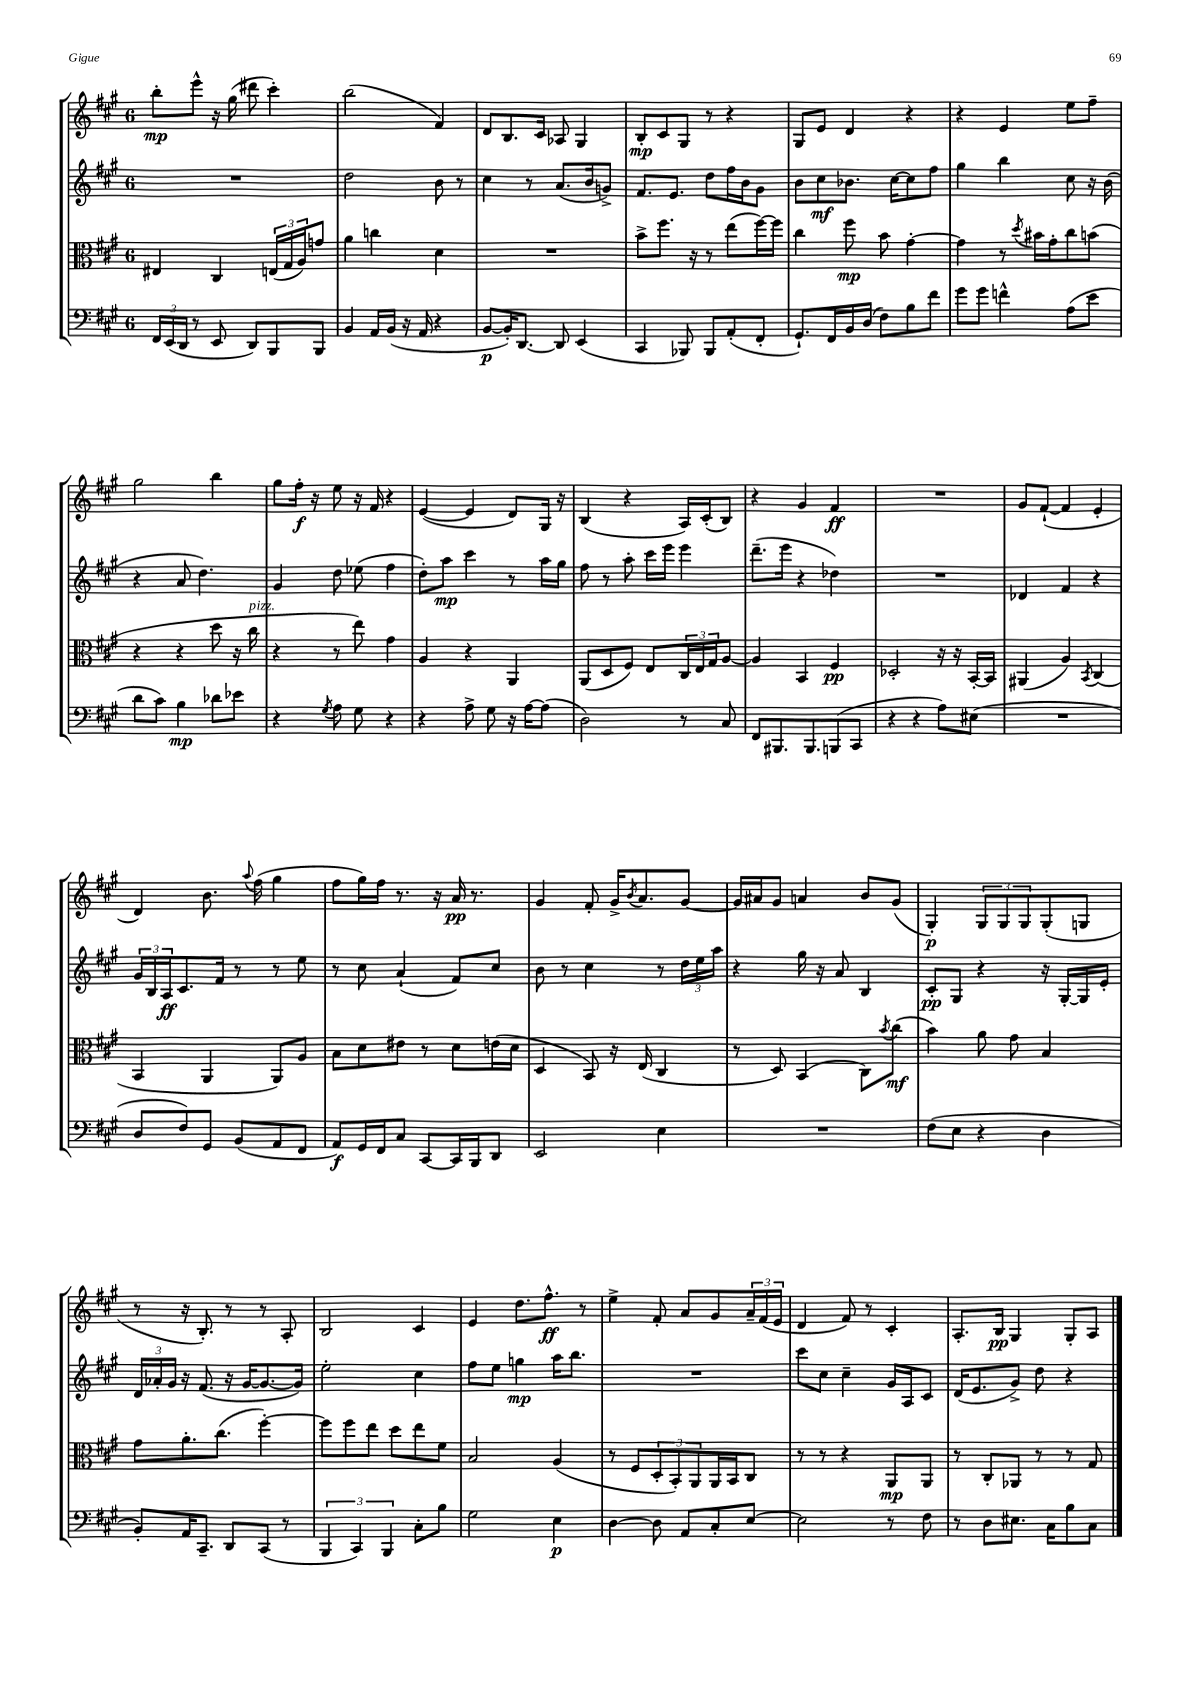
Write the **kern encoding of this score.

**kern	**dynam	**kern	**dynam	**kern	**dynam	**kern	**dynam
*part4	*part4	*part3	*part3	*part2	*part2	*part1	*part1
*staff4	*staff4	*staff3	*staff3	*staff2	*staff2	*staff1	*staff1
*clefF4	*	*clefC3	*	*clefG2	*	*clefG2	*
*k[f#c#g#]	*	*k[f#c#g#]	*	*k[f#c#g#]	*	*k[f#c#g#]	*
*M6/8	*	*M6/8	*	*M6/8	*	*M6/8	*
=61	=61	=61	=61	=61	=61	=61	=61
24FF#/LL	.	4E#X/	.	2.r	.	8bb'\L	mp
(24EE/	.	.	.	.	.	.	.
24DD/JJ	.	.	.	.	.	.	.
8r	.	.	.	.	.	8eee^^\J	.
8EE/	.	4C#/	.	.	.	16r	.
.	.	.	.	.	.	(16gg#\	.
8DD/L)	.	.	.	.	.	8ddd#X\	.
8BBB/	.	(24En/LL	.	.	.	4ccc#'\)	.
.	.	24G#/	.	.	.	.	.
.	.	24A/J)	.	.	.	.	.
8BBB/J	.	8gn/J	.	.	.	.	.
=62	=62	=62	=62	=62	=62	=62	=62
4BB/	.	4a\	.	2dd\	.	(2bb\	.
16AA/LL	.	4ccn\	.	.	.	.	.
(16BB/JJ	.	.	.	.	.	.	.
16r	.	.	.	.	.	.	.
16AA/	.	.	.	.	.	.	.
4r	.	4d\	.	8b\	.	4f#/)	.
.	.	.	.	8r	.	.	.
=63	=63	=63	=63	=63	=63	=63	=63
[8BB/L	p	2.r	.	4cc#\	.	8d/L	.
16BB'/K])	.	.	.	.	.	8.B/	.
[8.DD/J	.	.	.	.	.	.	.
.	.	.	.	8r	.	.	.
.	.	.	.	.	.	16c#/Jk	.
8DD/]	.	.	.	(8.a/L	.	8A-X/	.
(4EE/	.	.	.	.	.	4G#/	.
.	.	.	.	16b/k	.	.	.
.	.	.	.	8gn^/J)	.	.	.
=64	=64	=64	=64	=64	=64	=64	=64
4CC#/	.	8b^\L	.	8.f#/L	.	8B'/L	mp
.	.	8.ff#\J	.	.	.	8c#/	.
.	.	.	.	8.e/J	.	.	.
8BBB-X/)	.	.	.	.	.	8G#/J	.
.	.	16r	.	.	.	.	.
8BBB-/L	.	8r	.	8dd\L	.	8r	.
(8AA'/	.	(8ee\L	.	16ff#\L	.	4r	.
.	.	.	.	16b\J	.	.	.
8FF#'/J	.	[16ff#\L)	.	8g#\J	.	.	.
.	.	16ff#\JJ]	.	.	.	.	.
=65	=65	=65	=65	=65	=65	=65	=65
8.GG#`/L)	.	4cc#\	.	8b\L	.	8G#/L	.
.	.	.	.	8cc#\	mf	8e/J	.
16FF#/L	.	.	.	.	.	.	.
16BB/	.	8ff#\	mp	8.b-X\J	.	4d/	.
(16D/JJ	.	.	.	.	.	.	.
8F#\L)	.	8b\	.	.	.	.	.
.	.	.	.	[16cc#\KL	.	.	.
8B\	.	[4g#'\	.	8cc#\]	.	4r	.
8f#\J	.	.	.	8ff#\J	.	.	.
=66	=66	=66	=66	=66	=66	=66	=66
8g#\L	.	4g#\]	.	4gg#\	.	4r	.
8g#\J	.	.	.	.	.	.	.
4fn^^\	.	8r	.	4bb\	.	4e/	.
.	.	8qdd/	.	.	.	.	.
.	.	16b#X\LL	.	.	.	.	.
.	.	16g#'\J	.	.	.	.	.
(8A\L	.	8cc#\	.	8cc#\	.	8ee\L	.
8e\J	.	(8bn\J	.	16r	.	8ff#~\J	.
.	.	.	.	(16b\	.	.	.
!!LO:LB:g=z
=67	=67	=67	=67	=67	=67	=67	=67
8d\L	.	4r	.	4r	.	2gg#\	.
8c#\J)	.	.	.	.	.	.	.
4B\	mp	4r	.	8a/	.	.	.
.	.	.	.	4.dd\)	.	.	.
8d-X\L	.	8dd\	.	.	.	4bb\	.
8e-X\J	.	16r	.	.	.	.	.
!	!	!LO:TX:a:i:t=pizz.	!	!	!	!	!
.	.	16cc#\	.	.	.	.	.
=68	=68	=68	=68	=68	=68	=68	=68
4r	.	4r	.	4g#/	.	8gg#\L	.
.	.	.	.	.	.	16ff#'\Jk	f
.	.	.	.	.	.	16r	.
8qG#/	.	.	.	.	.	.	.
8A\	.	8r	.	8dd\	.	8ee\	.
8G#\	.	8ee\)	.	(8ee-X\	.	16r	.
.	.	.	.	.	.	16f#/	.
4r	.	4g#\	.	4ff#\	.	4r	.
=69	=69	=69	=69	=69	=69	=69	=69
4r	.	4A/	.	8dd'\L)	.	([4e/	.
.	.	.	.	8aa\J	mp	.	.
8A^\	.	4r	.	4ccc#\	.	4e/]	.
8G#\	.	.	.	.	.	.	.
16r	.	4AA/	.	8r	.	8d/L)	.
[16A\KL	.	.	.	.	.	.	.
(8A\J]	.	.	.	16aa\LL	.	16G#/Jk	.
.	.	.	.	16gg#\JJ	.	16r	.
=70	=70	=70	=70	=70	=70	=70	=70
2D\)	.	(8AA/L	.	8ff#\	.	(4B/	.
.	.	8D/	.	8r	.	.	.
.	.	8F#/J)	.	8aa'\	.	4r	.
.	.	8E/L	.	16ccc#\LL	.	.	.
.	.	.	.	16eee\JJ	.	.	.
8r	.	24C#/L	.	4eee\	.	16A/LL)	.
.	.	24E/	.	.	.	.	.
.	.	.	.	.	.	(16c#'/J	.
.	.	24G#/J	.	.	.	.	.
8C#/	.	[8A/J	.	.	.	8B/J)	.
=71	=71	=71	=71	=71	=71	=71	=71
8FF#/L	.	4A/]	.	(8.ddd~\L	.	4r	.
8.BBB#X/	.	.	.	.	.	.	.
.	.	.	.	16eee\Jk	.	.	.
.	.	4BB/	.	4r	.	4g#/	.
8.BBB#/	.	.	.	.	.	.	.
(8BBBn/	.	4F#/	pp	4dd-X\)	.	4f#/	ff
8CC#/J	.	.	.	.	.	.	.
=72	=72	=72	=72	=72	=72	=72	=72
4r	.	2D-X'/	.	2.r	.	2.r	.
4r	.	.	.	.	.	.	.
8A\L)	.	16r	.	.	.	.	.
.	.	16r	.	.	.	.	.
(8E#X\J	.	[16BB'/LL	.	.	.	.	.
.	.	16BB/JJ]	.	.	.	.	.
=73	=73	=73	=73	=73	=73	=73	=73
2.r	.	(4AA#X/	.	4d-X/	.	8g#/L	.
.	.	.	.	.	.	([8f#`/J	.
.	.	4A/)	.	4f#/	.	4f#/]	.
.	.	8qBB/	.	.	.	.	.
.	.	(4C#/	.	4r	.	4e'/	.
!!LO:LB:g=z
=74	=74	=74	=74	=74	=74	=74	=74
8D/L	.	4BB/	.	24g#/LL	.	4d/)	.
.	.	.	.	24B/	.	.	.
.	.	.	.	24A/J	ff	.	.
8F#/)	.	.	.	8.c#/	.	.	.
8GG#/J	.	4AA/	.	.	.	8.b\	.
.	.	.	.	16f#/Jk	.	.	.
(8BB/L	.	.	.	8r	.	.	.
.	.	.	.	.	.	8qqaa/	.
.	.	.	.	.	.	(16ff#\	.
8AA/	.	8AA/L)	.	8r	.	4gg#\	.
8FF#/J	.	8A/J	.	8ee\	.	.	.
=75	=75	=75	=75	=75	=75	=75	=75
8AA/L)	f	8B\L	.	8r	.	8ff#\L	.
16GG#/L	.	8d\	.	8cc#\	.	16gg#\L)	.
16FF#/J	.	.	.	.	.	16ff#\JJ	.
8C#/J	.	8e#X\J	.	(4a`/	.	8.r	.
[8CC#/L	.	8r	.	.	.	.	.
.	.	.	.	.	.	16r	.
16CC#/L]	.	8d\L	.	8f#/L)	.	16a/	pp
16BBB/J	.	.	.	.	.	8.r	.
8DD/J	.	(16en\L	.	8cc#/J	.	.	.
.	.	16d\JJ	.	.	.	.	.
=76	=76	=76	=76	=76	=76	=76	=76
2EE/	.	4D/	.	8b\	.	4g#/	.
.	.	.	.	8r	.	.	.
.	.	8BB/)	.	4cc#\	.	8f#'/	.
.	.	16r	.	.	.	16g#^/KL	.
.	.	.	.	.	.	8qb/	.
.	.	(16E/	.	.	.	8.a/	.
4E\	.	4C#/	.	8r	.	.	.
.	.	.	.	24dd\LL	.	[8g#/J	.
.	.	.	.	24ee\	.	.	.
.	.	.	.	24aa\JJ	.	.	.
=77	=77	=77	=77	=77	=77	=77	=77
2.r	.	8r	.	4r	.	16g#/LL]	.
.	.	.	.	.	.	16a#X/J	.
.	.	8D/)	.	.	.	8g#/J	.
.	.	(4BB/	.	16gg#\	.	4an/	.
.	.	.	.	16r	.	.	.
.	.	.	.	8a/	.	.	.
.	.	8C#\L)	.	4B/	.	8b/L	.
.	.	8qb/	.	.	.	.	.
.	.	(8cc#\J	mf	.	.	(8g#/J	.
=78	=78	=78	=78	=78	=78	=78	=78
(8F#\L	.	4b\)	.	8c#'/L	pp	4G#'/)	p
8E\J	.	.	.	8G#/J	.	.	.
4r	.	8a\	.	4r	.	12G#/L	.
.	.	.	.	.	.	12G#/	.
.	.	8g#\	.	.	.	.	.
.	.	.	.	.	.	12G#/	.
4D\	.	4B/	.	16r	.	(8G#'/	.
.	.	.	.	[16G#'/LL	.	.	.
.	.	.	.	16G#/]	.	8Gn/J	.
.	.	.	.	16e'/JJ	.	.	.
!!LO:LB:g=z
=79	=79	=79	=79	=79	=79	=79	=79
8BB'/L)	.	8g#\L	.	24d/LL	.	8r	.
.	.	.	.	24a-X'/	.	.	.
.	.	.	.	24g#/JJ	.	.	.
16AA/K	.	8.a'\	.	16r	.	16r	.
8.CC#~/J	.	.	.	(8.f#/	.	8.B'/)	.
.	.	(8.cc#\J	.	.	.	.	.
8DD/L	.	.	.	16r	.	8r	.
.	.	.	.	[16g#/KL	.	.	.
(8CC#/J	.	[4ff#'\)	.	8.g#/_	.	8r	.
8r	.	.	.	.	.	8A'/	.
.	.	.	.	16g#/Jk])	.	.	.
=80	=80	=80	=80	=80	=80	=80	=80
6BBB/	.	8ff#\L]	.	2ee'\	.	2B/	.
.	.	8ff#\	.	.	.	.	.
6CC#/)	.	.	.	.	.	.	.
.	.	8ee\J	.	.	.	.	.
6BBB/	.	.	.	.	.	.	.
.	.	8dd\L	.	.	.	.	.
8C#'\L	.	8ee\	.	4cc#\	.	4c#/	.
8B\J	.	8f#\J	.	.	.	.	.
=81	=81	=81	=81	=81	=81	=81	=81
2G#\	.	2B/	.	8ff#\L	.	4e/	.
.	.	.	.	8ee\J	.	.	.
.	.	.	.	4ggn\	mp	8.dd\L	.
.	.	.	.	.	.	8.ff#^^\J	ff
4E\	p	(4A/	.	16aa\KL	.	.	.
.	.	.	.	8.bb\J	.	.	.
.	.	.	.	.	.	8r	.
=82	=82	=82	=82	=82	=82	=82	=82
[4D\	.	8r	.	2.r	.	4ee^\	.
.	.	8F#/L	.	.	.	.	.
8D\]	.	12D'/	.	.	.	8f#'/	.
.	.	12BB'/)	.	.	.	.	.
8AA/L	.	.	.	.	.	8a/L	.
.	.	12AA/	.	.	.	.	.
8C#'/	.	16AA/L	.	.	.	8g#/	.
.	.	16BB/J	.	.	.	.	.
[8E/J	.	8C#/J	.	.	.	24a~/L	.
.	.	.	.	.	.	(24f#/	.
.	.	.	.	.	.	24e/JJ	.
=83	=83	=83	=83	=83	=83	=83	=83
2E\]	.	8r	.	8ccc#\L	.	4d/	.
.	.	8r	.	8cc#\J	.	.	.
.	.	4r	.	4cc#~\	.	8f#/)	.
.	.	.	.	.	.	8r	.
8r	.	8AA/L	mp	16g#/LL	.	4c#'/	.
.	.	.	.	16A/J	.	.	.
8F#\	.	8AA/J	.	8c#/J	.	.	.
=84	=84	=84	=84	=84	=84	=84	=84
8r	.	8r	.	(16d/KL	.	8.A'/L	.
.	.	.	.	8.e/	.	.	.
8D\L	.	8C#'/L	.	.	.	.	.
.	.	.	.	.	.	16B/Jk	pp
8.E#X\J	.	8AA-X/J	.	8g#^/J)	.	4G#/	.
.	.	8r	.	8dd\	.	.	.
16C#\KL	.	.	.	.	.	.	.
8B\	.	8r	.	4r	.	8G#'/L	.
8C#\J	.	8G#/	.	.	.	8A/J	.
==	==	==	==	==	==	==	==
*-	*-	*-	*-	*-	*-	*-	*-
